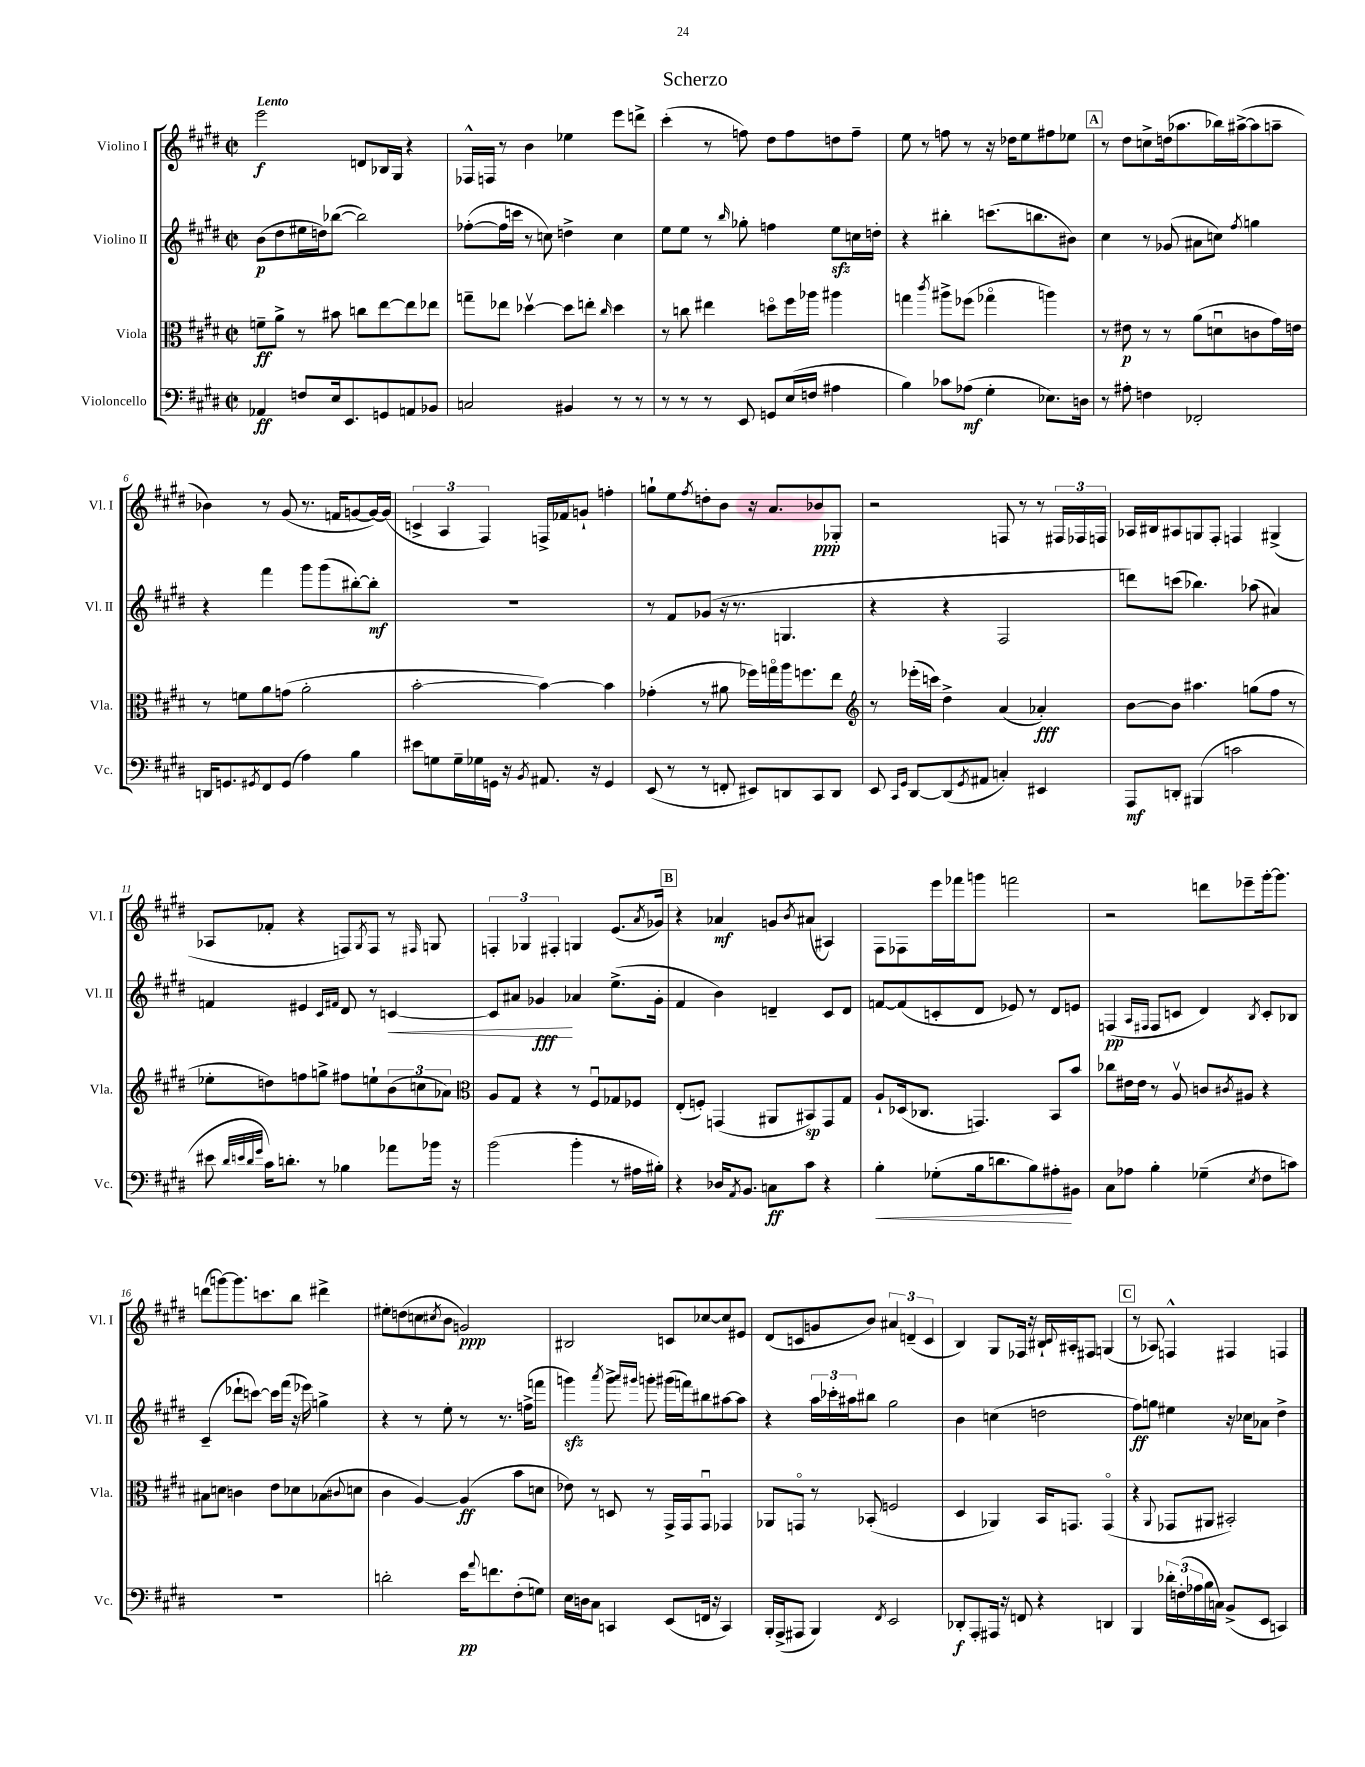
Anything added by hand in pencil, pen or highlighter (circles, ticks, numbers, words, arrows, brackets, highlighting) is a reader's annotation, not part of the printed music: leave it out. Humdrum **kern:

**kern	**kern	**kern	**kern
*staff4	*staff3	*staff2	*staff1
*clefF4	*clefC3	*clefG2	*clefG2
*k[f#c#g#d#]	*k[f#c#g#d#]	*k[f#c#g#d#]	*k[f#c#g#d#]
*M2/2	*M2/2	*M2/2	*M2/2
*met(c|)	*met(c|)	*met(c|)	*met(c|)
4AA-	8f~	(8b	2eee
.	8a^	8dd#	.
8F	8r	16ee#	.
.	.	16dd)	.
16E	8b#	([8bb-	.
8.EE	.	.	.
.	8cc	2bb-])	8d
8GG	[8ee	.	16B-
.	.	.	16G#
8AA	8ee]	.	4r
8BB-	8ee-	.	.
=	=	=	=
2C	8gg~	([8ff-'	16F-^^
.	.	.	16F
.	8ee-	16ff-]	8r
.	.	16ccc	.
.	[4dd-v	8r	4b
.	.	8cc)	.
4BB#	8dd-]	4dd^	4ee-
.	8ee'	.	.
.	16qqcc#	.	.
8r	4dd-	4cc	8eee
8r	.	.	8ddd^
=	=	=	=
8r	8r	8ee	(4ccc#'
8r	8cc	8ee	.
8r	4ee#	8r	8r
.	.	16qqbb	.
8EE	.	8gg-'	8ff)
8GG	8ddo	4ff	8dd#
(16E	16ff#	.	8ff
16F	16aa-	.	.
4A#	4aa#	8ee	8dd
.	.	16cc	8ff~
.	.	16dd'	.
=	=	=	=
4B)	4gg	4r	8ee
.	.	.	8r
.	8qccc#	.	.
8c-	8aa#^	4bb#'	8ff
(8A-	(8ff-	.	8r
4G#'	4gg-o	(8.ccc	16r
.	.	.	16dd-
.	.	.	8ee
.	.	8.bb	.
8.E-)	4aa)	.	8ff#
.	.	8b#)	8ee-
16D	.	.	.
=	=	=	=
8r	8r	4cc#	8r
8A#'	8e#	.	8dd#
4F	8r	8r	8cc^
.	8r	(8g-	(16dd
.	.	.	8.aa-
2FF-'	(8a	8a#	.
.	8du	8cc)	16bb-)
.	.	.	([16aa#^
.	.	8qff#	.
.	8c	4gg	8aa#]
.	16g#)	.	8aa~
.	16e	.	.
=	=	=	=
16DD	8r	4r	4b-)
8.GG	.	.	.
.	8f	.	.
8qGG#	.	.	.
8FF#	8a	4fff#	8r
(8GG#	(8g	.	(8g#
4A)	2a'	8ggg#	8.r
.	.	(8ggg#	.
.	.	.	16f
4B	.	[8bb#')	[8g
.	.	8bb#']	16g_)
.	.	.	(16g]
=	=	=	=
8e#	[2b'	1r	6c^
8G	.	.	.
.	.	.	6A
16G~	.	.	.
16G-	.	.	.
.	.	.	6F#)
16GG	.	.	.
16r	.	.	.
8qBB	.	.	.
8.AA#	4b_)	.	16F^
.	.	.	16f-
.	.	.	8g`
16r	.	.	.
4GG	4b]	.	4ff'
=	=	=	=
(8EE	(4g-'	8r	8gg`
8r	.	8f#	8ee
.	.	.	8qff#
8r	8r	(8g-	8dd'
8FF'	8a#	16r	8b
.	.	8.r	.
8EE#)	16ff-)	.	16r
.	16ggo	.	8.a
8DD	16aa	4.G	.
.	8.ff	.	.
8CC#	.	.	8b-
8DD	8ee	.	8G-'
=	=	=	=
*	*clefG2	*	*
8EE	8r	4r	2r
16qqCC#	.	.	.
16qqGG#	.	.	.
[8DD#	(16eee-'	.	.
.	16ccc)	.	.
(8DD#]	4dd#^	4r	.
8qGG#	.	.	.
8AA#	.	.	.
4C')	(4a	2F#	8F
.	.	.	8r
4EE#	4a-')	.	8r
.	.	.	24F#
.	.	.	24F-
.	.	.	24F
=	=	=	=
8AAA	[8b	8ddd)	16A-
.	.	.	16B#
8DD'	8b]	(8ccc	8A#
(4BBB#	4.aa#	4.bb-)	8G
.	.	.	8F#'
2c	.	.	4F
.	(8gg	(8aa-	.
.	8ff#	4a#)	(4G#^
.	8r	.	.
=	=	=	=
8e#	8ee-'	4f	8A-
32qqd#	.	.	.
32qqe	.	.	.
32qqd#	.	.	.
32qqg#	.	.	.
16c#)	8dd)	.	8f-'
8.d'	.	.	.
.	8ff	4e#	4r
8r	8gg^	.	.
.	.	16qqc#	.
.	.	16qqf#	.
4B-	8ff#	8d#	8F)
.	.	.	8qG#
.	8ee`	8r	8F
8a-	(12b	[4c	8r
.	12cc	.	.
.	.	.	16qqF#
16b-	.	.	8G
.	12a-)	.	.
16r	.	.	.
=	=	=	=
*	*clefC3	*	*
(2b	8A	8c]	6F'
.	8G#	8a#	.
.	.	.	6G-
.	4r	4g-	.
.	.	.	6F#'
4b'	8r	4a-	4G
.	8F#u	.	.
8r	8G-	(8.ee^	(8.e
16A#	8F-	.	.
.	.	.	8qa
16B#')	.	16g-'	16g-)
=	=	=	=
4r	(8E'	4f#	4r
.	8F')	.	.
16D-	(4GG	4b)	4a-
8qAA	.	.	.
8.BB	.	.	.
8C	8AA#	4d~	8g
.	.	.	8qb
8c#	8BB#)	.	(8a#
4r	8GG	8c#	4A#)
.	8G#	8d	.
=	=	=	=
4B'	8A`	[8f	8F#
.	(16D-	(8f]	8F-
.	8.C-	.	.
(8G-'	.	8c'	16eee
.	.	.	16fff-
16B	4.GG)	8d#	8ggg
8.d	.	.	.
.	.	8e-)	2fff
8B)	.	8r	.
8A#'	8BB	8d#	.
8BB#	8b	8e	.
=	=	=	=
8C#	8cc-	(4F	2r
8A-	16e#	.	.
.	16e#	.	.
.	.	16qqA	.
.	.	16qqF#	.
4B'	8r	8F#	.
.	8Av	8c	.
(4G-~	8c	4d#)	8ddd
.	8qc#	.	.
.	8A#	.	8eee-~
8qE	.	8qB	.
8F#	4r	8c'	[16ggg#'
.	.	.	8.ggg#]
8c)	.	8B-	.
=	=	=	=
1r	8B#	(4c#~	(8ddd
.	8d	.	[8ggg)
.	4c	8ddd-`	8.ggg]
.	.	[8ccc)	.
.	.	.	8.ccc
.	8e	16ccc]	.
.	.	(16fff#	.
.	8d-	16r	8bb
.	.	16eee-)	.
.	(8B-	4gg^	4ddd#^
.	8qqc#	.	.
.	8d	.	.
=	=	=	=
2d'	4c#	4r	8ee#'
.	.	.	(8dd
.	[4A)	8r	8cc
.	.	.	8qcc#
.	.	8ee'	8b
16e	(4A]	8r	2g)
8qqa	.	.	.
8.f	.	.	.
.	.	8.r	.
(8F#'	8b	.	.
.	.	(16ff^	.
8G)	8d	8fff	.
=	=	=	=
16E	8e-)	4ggg)	2B#
16D	.	.	.
8C#	8r	.	.
.	.	8qaaa	.
4CC	8D	8ggg^	.
.	.	16qqaaa	.
.	.	16qqggg#	.
.	8r	8ggg'	.
(8EE	16GG#^	(16ggg#	8c
.	16GG#	16fff)	.
16FF	8GG#u	8bb#	[8cc-
16r	.	.	.
4CC)	4GG-	[8aa#	8cc-]
.	.	8aa#]	8e#
=	=	=	=
16BBB'	8AA-	4r	(8d#
(16AAA^	.	.	.
8AAA#	8GGo	.	8c
4BBB)	8r	24aa	8g
.	.	24ccc-'	.
.	.	24aa#	.
.	(8BB-'	8bb#	8b)
8qFF#	.	.	.
2EE	2F	2gg#	6a#
.	.	.	(6d~
.	.	.	6c
=	=	=	=
8DD-'	4D#	4b	4B)
8AAA'	.	.	.
16AAA#	4AA-)	(4cc	8G#
16r	.	.	.
8FF	.	.	16F-
.	.	.	16r
4r	16BB	2dd	16B#`
.	.	.	8qqc#
.	8.GG	.	16A#'
.	.	.	8F#
4DD	(4GGo	.	(4G
=	=	=	=
4BBB	4r	8ff#)	8r
.	.	8gg	8A-)
.	8qqAA	.	.
24d-'	8GG-	4ee#	4F^^
(24F'	.	.	.
24A-	.	.	.
16B	8AA#	.	.
16C)	.	.	.
(8BB^	2BB#')	16r	4F#
.	.	16cc-	.
8EE	.	8a-	.
4CC)	.	4dd#^	4F
==	==	==	==
*-	*-	*-	*-
